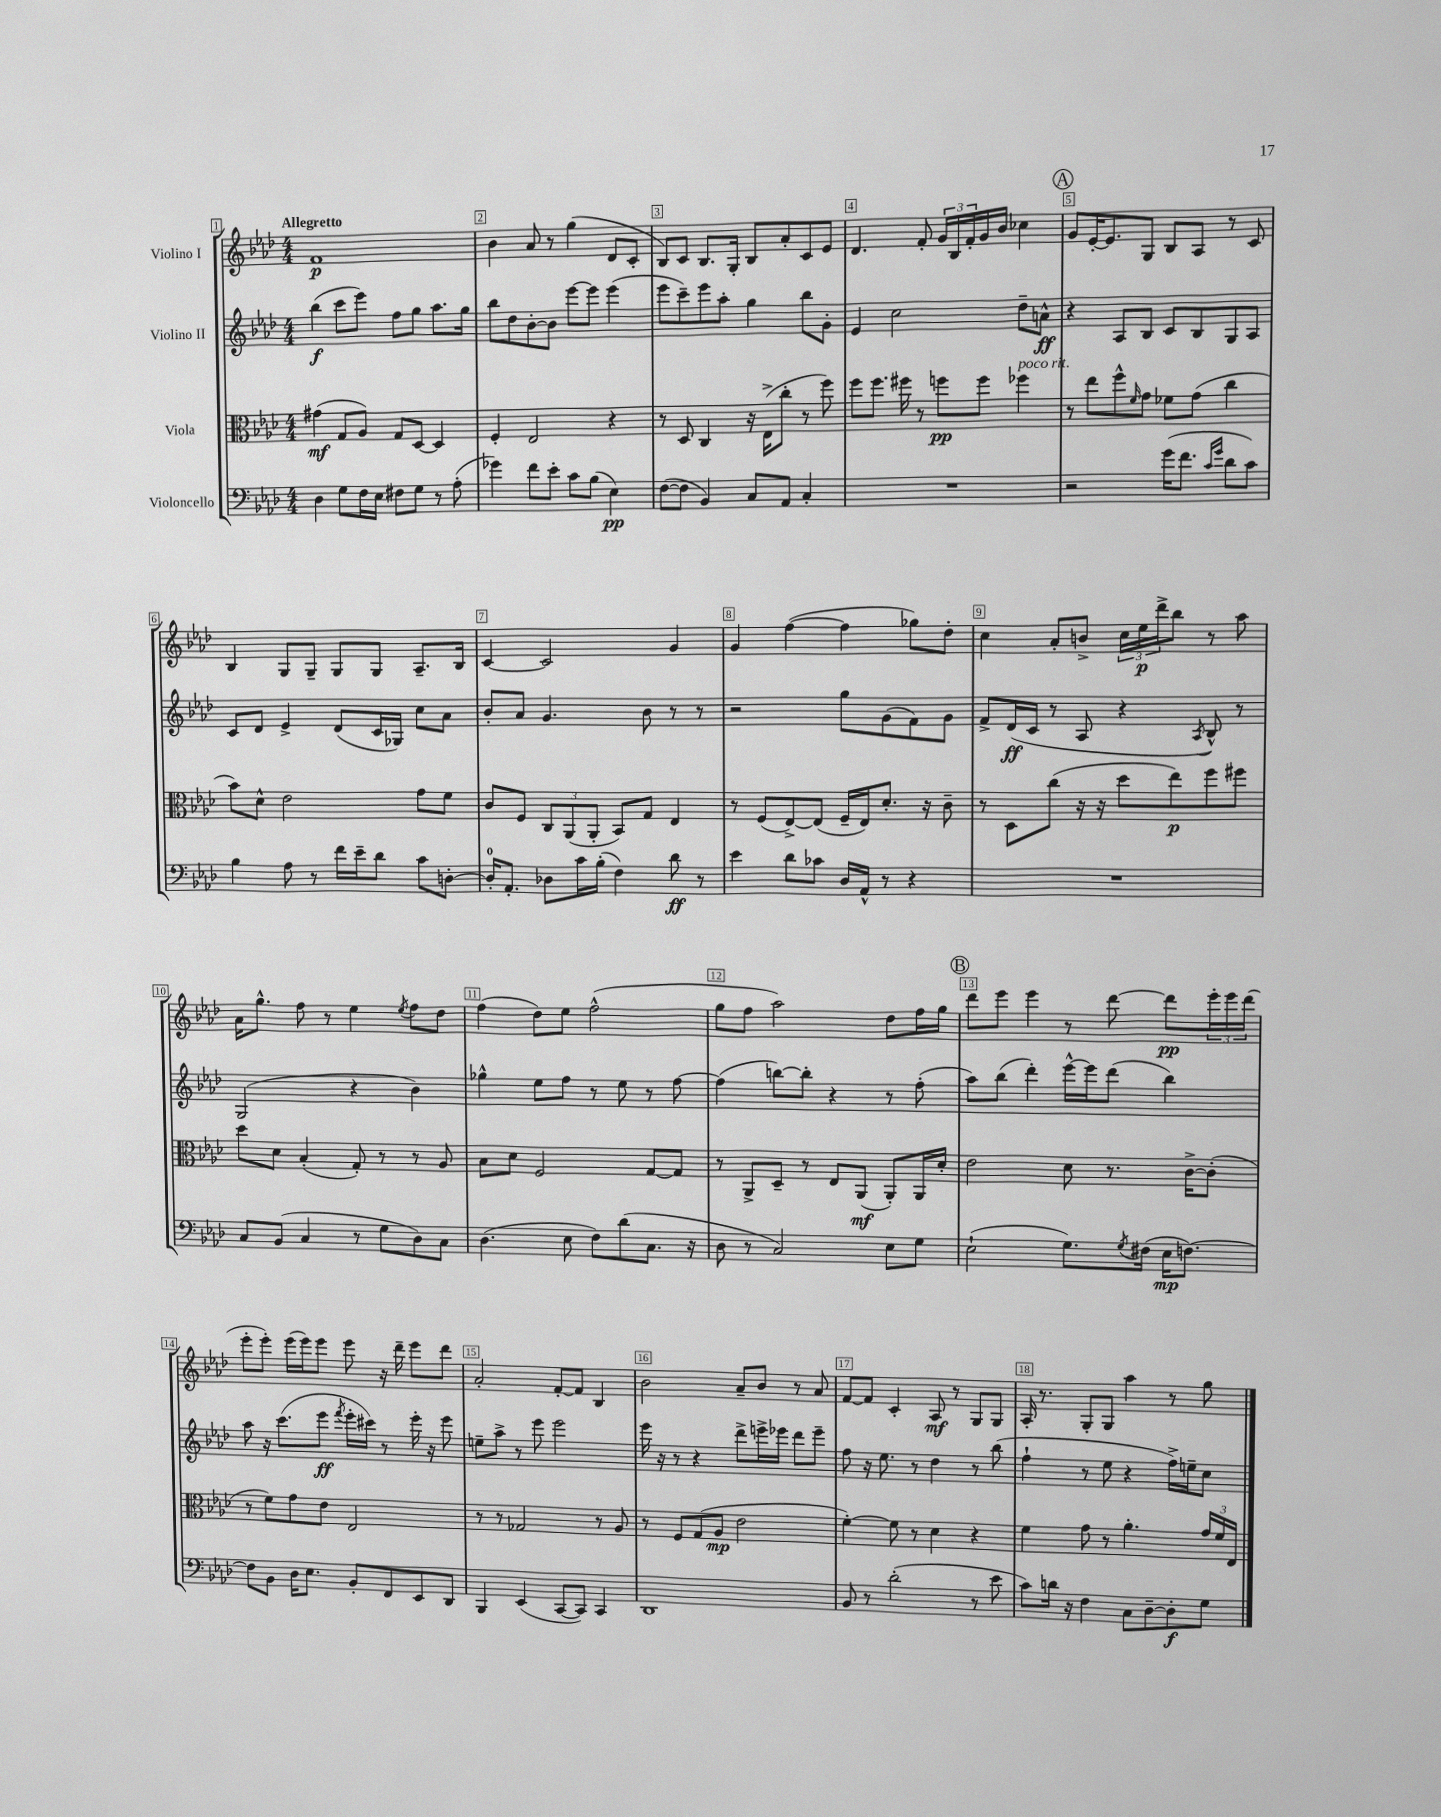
<<
\new StaffGroup <<
\new Staff = "s0" \with { instrumentName = "Violino I" } {
    \clef treble \key aes \major \numericTimeSignature \time 4/4 \tempo "Allegretto"
    f'1\p |
    bes'4 aes'8 r8 g''4( des'8 c'8-. |
    bes8) c'8 bes8. g16-. bes8 aes'8-. c'8 ees'8 |
    des'4. f'8-. \tuplet 3/2 { g'16 bes16 f'16-. } g'16 bes'16 ces''4 |
    \mark \markup { \circle "A" } g'8 ees'16~-. ees'8. g8 bes8 aes8 r8 c'8 |
    bes4 g8 g8-- g8 g8 aes8.-- bes16 |
    c'4~ c'2 g'4 |
    g'4 f''4~( f''4 ges''8) des''8-. |
    c''4 aes'8-. b'8-> \tuplet 3/2 { c''16 ees''16\p des'''16-> } bes''8 r8 aes''8 |
    aes'16 g''8.-^ f''8 r8 ees''4 \acciaccatura { ees''8 } f''8 des''8 |
    f''4( des''8) ees''8 f''2-^( |
    g''8 f''8 aes''2) des''8 f''16 g''16 |
    \mark \markup { \circle "B" } des'''8 ees'''8 ees'''4 r8 des'''8~ des'''8\pp \tuplet 3/2 { ees'''16-. ees'''16 des'''16( } |
    ees'''8-. ees'''8-.) ees'''16( ees'''16) ees'''8 ees'''8 r16 des'''16-- ees'''8 des'''8 |
    aes'2-. f'8~-. f'8 bes4 |
    bes'2 aes'8-- bes'8 r8 aes'8 |
    f'8~ f'8 c'4-. aes8\mf r8 g8 g8 |
    aes16-. r8. g8-. g8 aes''4 r8 g''8 \bar "|." |
}
\new Staff = "s1" \with { instrumentName = "Violino II" } {
    \clef treble \key aes \major \numericTimeSignature \time 4/4
    bes''4\f( c'''8 ees'''8) f''8 g''8 aes''8. g''16 |
    bes''8 des''8 bes'8~-. bes'8 ees'''8~ ees'''8 ees'''4( |
    ees'''8 c'''8--) ees'''8 aes''8-. g''4 bes''8 g'8-. |
    ees'4 c''2 des''8-- a'8-^\ff |
    \mark \markup { \circle "A" } r4 aes8 bes8 c'8 bes8 g8 aes8 |
    c'8 des'8 ees'4-> des'8( c'16 ges16) c''8 aes'8 |
    bes'8-. aes'8 g'4. bes'8 r8 r8 |
    r2 g''8 g'8( f'8) g'8 |
    f'8-> des'16\ff( c'16 r8 aes8 r4 \acciaccatura { aes8 } bes8-^) r8 |
    g2( r4 bes'4) |
    ges''4-^ ees''8 f''8 r8 ees''8 r8 f''8~ |
    f''4( b''8~) b''8-. r4 r8 f''8-.( |
    \mark \markup { \circle "B" } aes''8) bes''8( des'''4-.) ees'''16~-^ ees'''16 des'''8( bes''4) |
    aes''8 r16 c'''8.( ees'''8\ff \acciaccatura { f'''8 } ees'''16-. cis'''16) r8 ees'''16-. r16 ees'''8 |
    e''8-- aes''8-> r8 ees'''8 ees'''2 |
    ees'''16 r16 r8 r4 des'''8-> e'''16-> ees'''16 des'''8 ees'''8-- |
    f''8 r16 ees''8. r8 des''4 r8 bes''8( |
    f''4-! r8 ees''8 r4 f''16->) e''16-- c''8 \bar "|." |
}
\new Staff = "s2" \with { instrumentName = "Viola" } {
    \clef alto \key aes \major \numericTimeSignature \time 4/4
    gis'4\mf( g8 aes8) g8 des8~ des4 |
    f4-. ees2 r4 |
    r8 des8 c4 r16 ees16->( c''8-. r8 f''8) |
    f''8 f''8. fis''16 r8 f''8\pp f''8 fes''4^\markup { \italic "poco rit." } |
    \mark \markup { \circle "A" } r8 ees''8 f''8-^ \grace { f'16 } g'8 fes'8 g'8( c''4 |
    bes'8) des'8-^ ees'2 g'8 f'8 |
    c'8 f8 \tuplet 3/2 { c8 aes,8( aes,8-. } bes,8) g8 ees4 |
    r8 f8( ees8~->) ees8( f16-- ees16) des'8.-. r16 c'8-- |
    r8 des8 c''8( r16 r16 des''8 ees''8\p) f''8 fis''8 |
    des''8 des'8 bes4-.( g8-.) r8 r8 aes8 |
    bes8 des'8 f2 g8~ g8 |
    r8 aes,8-> des8-- r8 ees8 aes,8\mf( aes,8-.) aes,16 des'16-. |
    \mark \markup { \circle "B" } ees'2 des'8 r8. c'16~-> c'8-.( |
    r8 f'8) g'8 ees'8 ees2 |
    r8 r8 ges2 r8 aes8 |
    r8 f8 g8( aes8\mp ees'2 |
    f'4~-.) f'8 r8 des'4 r4 |
    f'4 g'8 r8 aes'4.-. \tuplet 3/2 { g'16 f'16 ees16 } \bar "|." |
}
\new Staff = "s3" \with { instrumentName = "Violoncello" } {
    \clef bass \key aes \major \numericTimeSignature \time 4/4
    des4 g8 f16 ees16 fis8 g8 r8 aes8-.( |
    ges'4) f'8 ees'8-. c'8 bes8( ees4\pp) |
    f8~( f8 bes,4) c8 aes,8 c4-. |
    R1 |
    \mark \markup { \circle "A" } r2 g'16( f'8. \grace { c'16 g'16 } des'8 c'8) |
    bes4 aes8 r8 f'16 ees'16-- des'8 c'8 d8~-. |
    d16-0-. aes,8.-. des8 c'16 bes16-.( f4) des'8\ff r8 |
    ees'4 des'8 ces'8 des16 aes,16-^ r8 r4 |
    R1 |
    c8 bes,8( c4 r8 g8 des8) c8 |
    des4.( ees8 f8) des'8( c8. r16 |
    des8 r8 c2) ees8 g8 |
    \mark \markup { \circle "B" } ees2-!( g8.) \acciaccatura { g8 } fis16( ees16\mp f8.~) |
    f8 bes,8 des16 ees8. bes,8-. f,8 ees,8 des,8 |
    bes,,4 ees,4( c,8~ c,8) c,4 |
    des,1 |
    bes,8 r8 des'2-.( r8 ees'8 |
    c'8) d'16 r16 f4 c8 des8~-- des8-.\f g8 \bar "|." |
}
>>
>>
\layout { \context { \Score \override BarNumber.break-visibility = ##(#f #t #t) barNumberVisibility = #all-bar-numbers-visible \override BarNumber.stencil = #(make-stencil-boxer 0.1 0.3 ly:text-interface::print) } }
